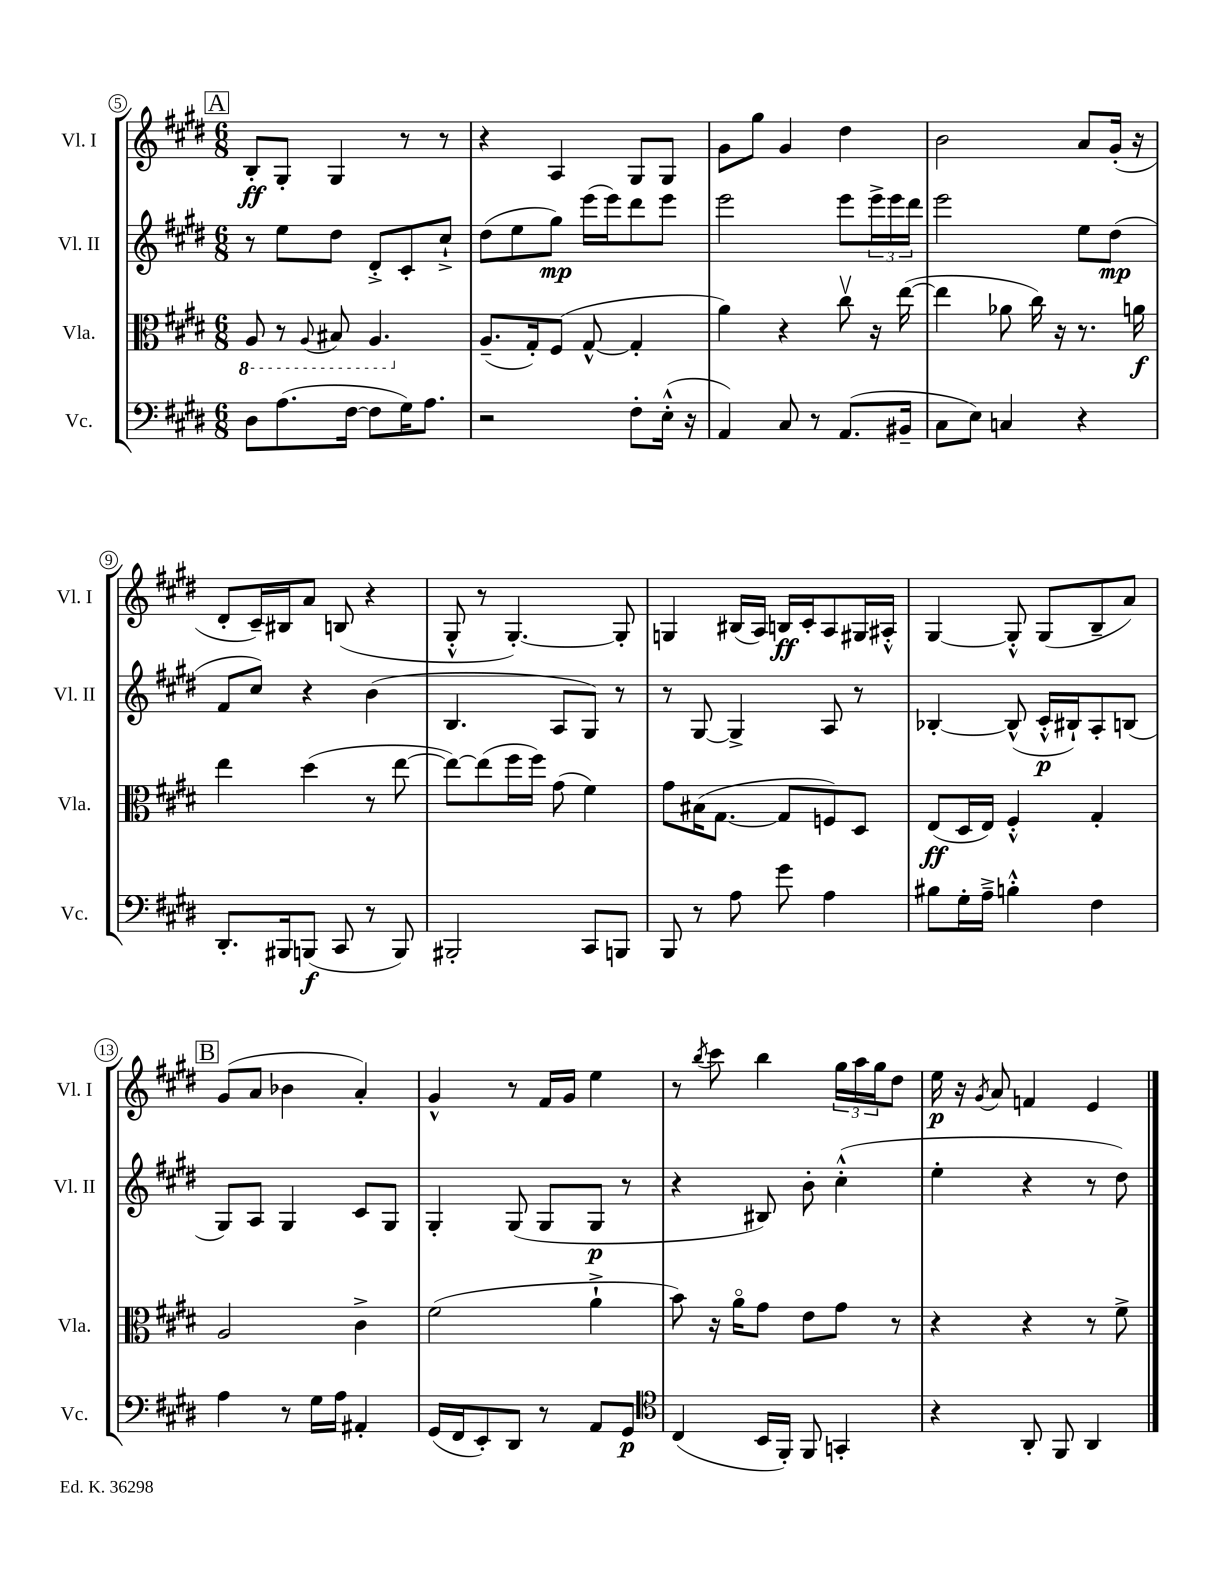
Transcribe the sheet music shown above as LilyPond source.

<<
\new StaffGroup <<
\new Staff = "s0" \with { instrumentName = "Vl. I" shortInstrumentName = "Vl. I" } {
    \clef treble \key e \major \numericTimeSignature \time 6/8
    \mark \markup { \box "A" } b8-.\ff gis8-. gis4 r8 r8 |
    r4 a4 gis8 gis8 |
    gis'8 gis''8 gis'4 dis''4 |
    b'2 a'8 gis'16-.( r16 |
    dis'8-. cis'16--) bis16 a'8 b8( r4 |
    gis8-.-^ r8 gis4.~-.) gis8-. |
    g4 bis16( a16) b16\ff cis'16-. a8 gis16 ais16-.-^ |
    gis4~ gis8-.-^ gis8( b8-- a'8) |
    \mark \markup { \box "B" } gis'8( a'8 bes'4 a'4-.) |
    gis'4-^ r8 fis'16 gis'16 e''4 |
    r8 \acciaccatura { b''8 } cis'''8 b''4 \tuplet 3/2 { gis''16 a''16 gis''16 } dis''8 |
    e''16\p r16 \acciaccatura { gis'8 } a'8 f'4 e'4 \bar "|." |
}
\new Staff = "s1" \with { instrumentName = "Vl. II" shortInstrumentName = "Vl. II" } {
    \clef treble \key e \major \numericTimeSignature \time 6/8
    \mark \markup { \box "A" } r8 e''8 dis''8 dis'8-.-> cis'8-. cis''8-!-> |
    dis''8( e''8 gis''8\mp) e'''16( e'''16) dis'''8 e'''8 |
    e'''2 e'''8 \tuplet 3/2 { e'''16-> e'''16 dis'''16 } |
    e'''2 e''8 dis''8\mp( |
    fis'8 cis''8) r4 b'4( |
    b4. a8 gis8) r8 |
    r8 gis8~ gis4-> a8 r8 |
    bes4~-. bes8-^( cis'16-.-^\p bis16-!) a8-. b8( |
    \mark \markup { \box "B" } gis8) a8 gis4 cis'8 gis8 |
    gis4-. gis8( gis8 gis8\p r8 |
    r4 bis8) b'8-. cis''4-.-^( |
    e''4-. r4 r8 dis''8) \bar "|." |
}
\new Staff = "s2" \with { instrumentName = "Vla." shortInstrumentName = "Vla." } {
    \clef alto \key e \major \numericTimeSignature \time 6/8
    \mark \markup { \box "A" } \ottava #-1 a,8 r8 \appoggiatura { a,8 } bis,8 a,4. \ottava #0 |
    a8.--( gis16-.) fis8( gis8~-^ gis4-. |
    a'4) r4 cis''8\upbow r16 e''16~( |
    e''4 aes'8 cis''16) r16 r8. a'16\f |
    e''4 dis''4( r8 e''8~ |
    e''8~) e''8( fis''16 fis''16) gis'8( fis'4) |
    gis'8 bis16( gis8.~ gis8 f8) dis8 |
    e8\ff( dis16 e16) fis4-.-^ gis4-. |
    \mark \markup { \box "B" } a2 cis'4-> |
    fis'2( a'4-!-> |
    b'8) r16 a'16\flageolet gis'8 e'8 gis'8 r8 |
    r4 r4 r8 fis'8-> \bar "|." |
}
\new Staff = "s3" \with { instrumentName = "Vc." shortInstrumentName = "Vc." } {
    \clef bass \key e \major \numericTimeSignature \time 6/8
    \mark \markup { \box "A" } dis8 a8.( fis16~ fis8 gis16) a8. |
    r2 fis8-. e16-.-^( r16 |
    a,4) cis8 r8 a,8.( bis,16-- |
    cis8 e8) c4 r4 |
    dis,8.-. bis,,16 b,,8\f( cis,8 r8 b,,8) |
    bis,,2-. cis,8 b,,8 |
    b,,8 r8 a8 gis'8 a4 |
    bis8 gis16-. a16---> b4-.-^ fis4 |
    \mark \markup { \box "B" } a4 r8 gis16 a16 ais,4-. |
    gis,16( fis,16 e,8-.) dis,8 r8 a,8 gis,8\p |
    \clef tenor cis4( b,16 fis,16-.) fis,8 g,4-. |
    r4 a,8-. fis,8 a,4 \bar "|." |
}
>>
>>
\layout { \context { \Score currentBarNumber = #5 \override BarNumber.stencil = #(make-stencil-circler 0.1 0.3 ly:text-interface::print) } }
